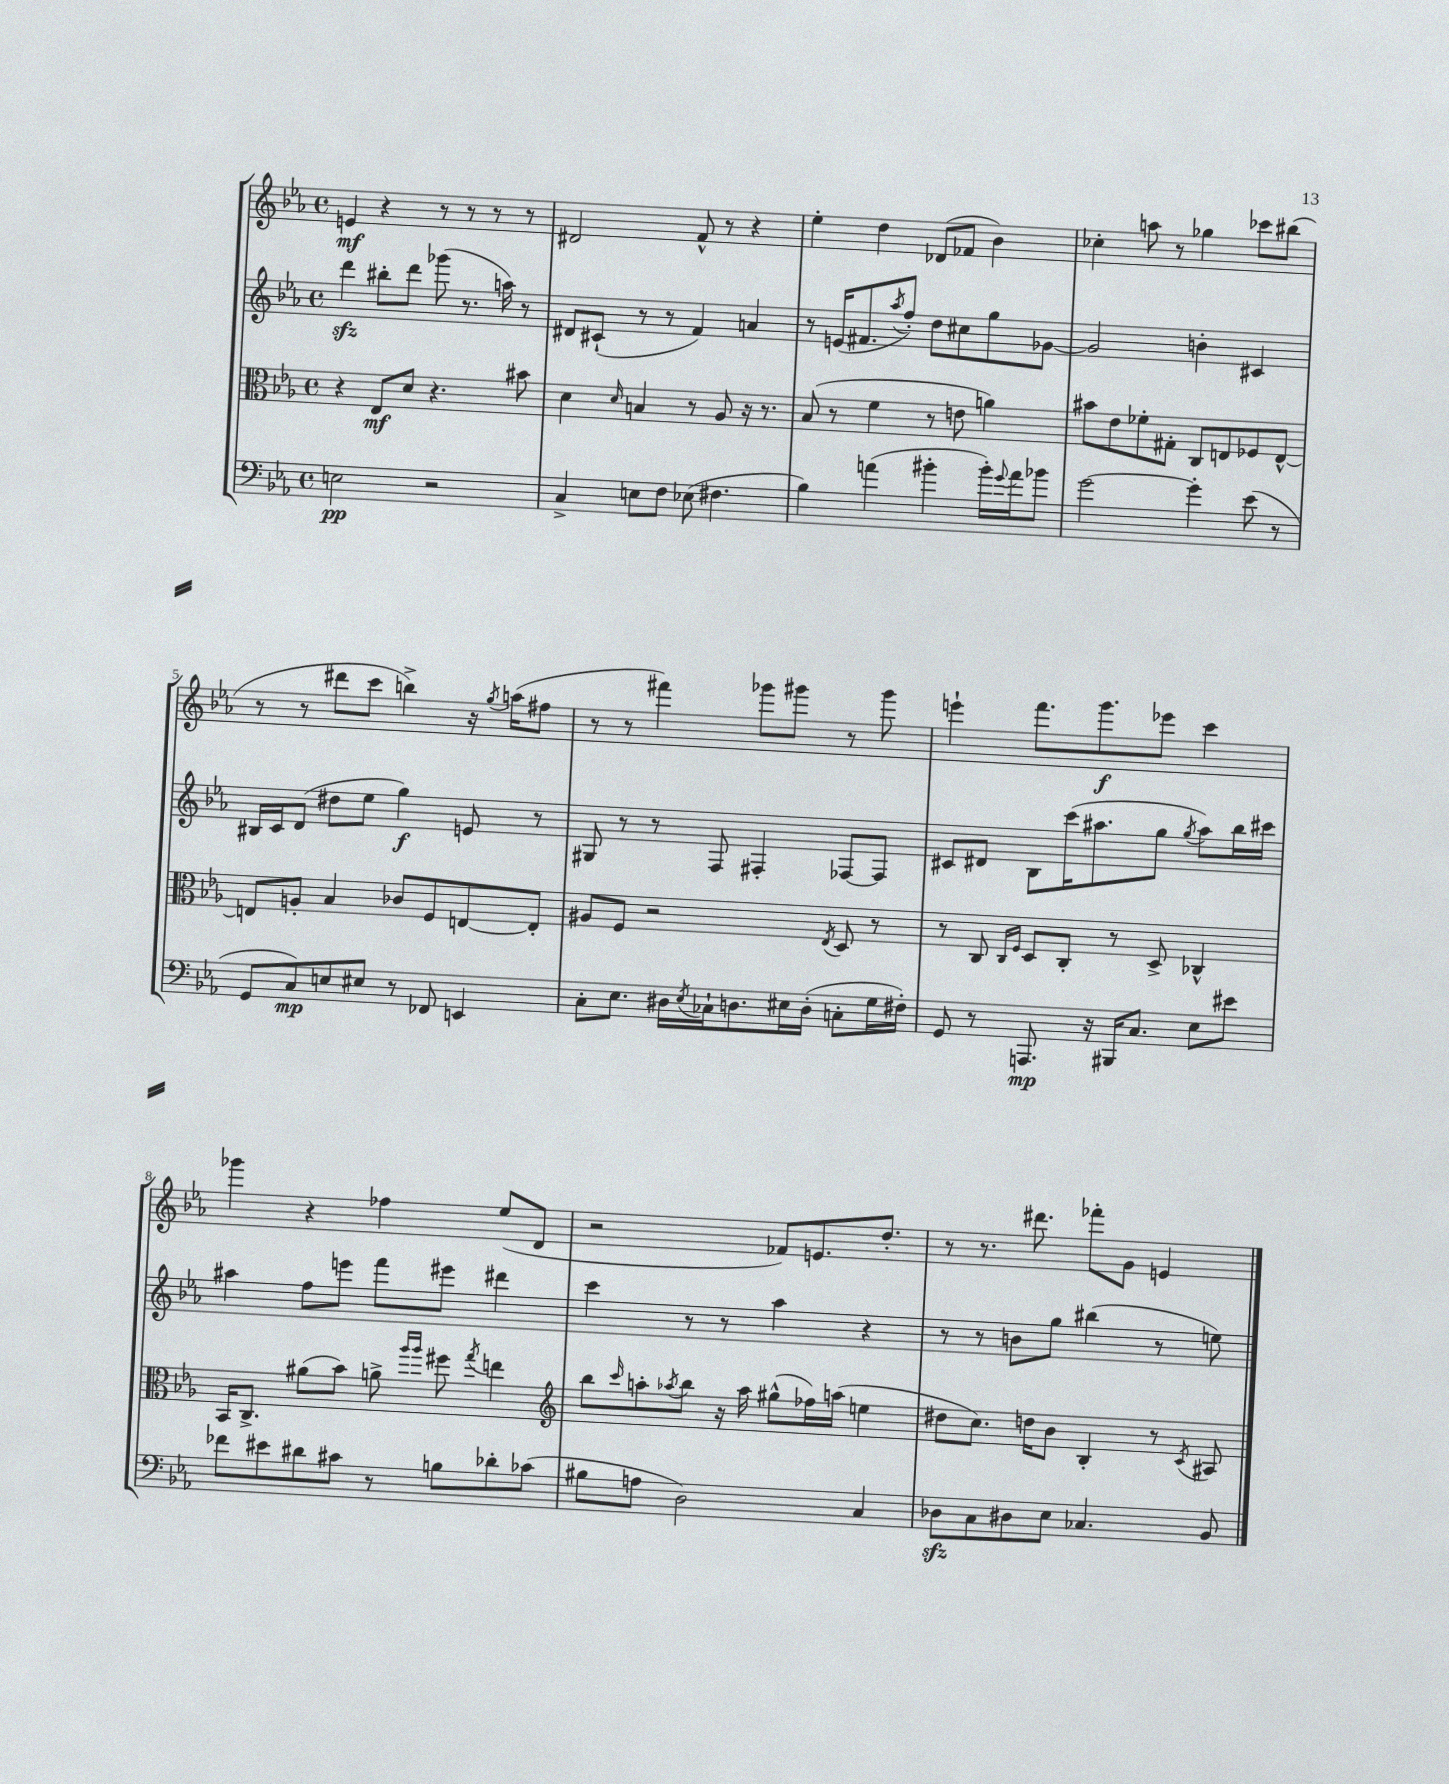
<<
\new StaffGroup <<
\new Staff = "s0" {
    \clef treble \key ees \major \defaultTimeSignature \time 4/4
    e'4\mf r4 r8 r8 r8 r8 |
    dis'2 f'8-^ r8 r4 |
    ees''4-. d''4 des'8( fes'8 bes'4) |
    ces''4-. a''8 r8 ges''4 ces'''8 bis''8( |
    r8 r8 dis'''8 c'''8 b''4->) r16 \acciaccatura { g''8 } a''16( fis''8 |
    r8 r8 fis'''4) ges'''8 gis'''8 r8 gis'''8 |
    e'''4-! f'''8. g'''8.\f ees'''8 c'''4 |
    ges'''4 r4 fes''4 ees''8( d'8 |
    r2 fes'8) e'8. d''8.-. |
    r8 r8. dis'''8. fes'''8-. g'8 e'4 \bar "|." |
}
\new Staff = "s1" {
    \clef treble \key ees \major \defaultTimeSignature \time 4/4
    d'''4\sfz bis''8-. d'''8 ges'''8( r8. a''16) r8 |
    dis'8 cis'8-!( r8 r8 f'4) a'4 |
    r8 e'16( fis'8. \acciaccatura { aes''8 } f''8-.) d''8 cis''8 g''8 ges'8~ |
    ges'2 b'4-. cis'4 |
    bis16 c'16 d'8( dis''8 ees''8 g''4\f) e'8 r8 |
    gis8 r8 r8 f8 fis4-. fes8~ fes8 |
    cis'8 dis'8 bes8 c'''16( ais''8. g''8 \acciaccatura { g''8 } ais''8) bes''16 cis'''16 |
    ais''4 f''8 e'''8 f'''8 eis'''8 dis'''4 |
    c'''4 r8 r8 aes''4 r4 |
    r8 r8 b'8 g''8 bis''4( r8 e''8) \bar "|." |
}
\new Staff = "s2" {
    \clef alto \key ees \major \defaultTimeSignature \time 4/4
    r4 ees8\mf d'8 r4. bis'8 |
    d'4 \grace { d'16 } b4 r8 aes8 r16 r8. |
    bes8( r8 f'4 r8 e'8 a'4) |
    bis'8 ees'8 fes'8-. gis8-. c8 e8 fes8 e8~-^ |
    e8 a8-. bes4 ces'8 f8 e8~ e8-. |
    ais8 f8 r2 \acciaccatura { ees8 } d8 r8 |
    r8 c8 \grace { c16 f16 } d8 c8-. r8 d8-> ces4-^ |
    bes,16 c8.-> ais'8( bes'8) a'8-> \grace { aes''16 aes''16 } fis''8 \acciaccatura { g''8 } e''4 |
    \clef treble bes''8 \grace { c'''16 } a''8-. \acciaccatura { aes''8 } bes''8 r16 aes''16 gis''8-^( fes''16) a''16( e''4 |
    dis''8 c''8.) d''16 bes'8 bes4-. r8 \acciaccatura { c'8 } ais8 \bar "|." |
}
\new Staff = "s3" {
    \clef bass \key ees \major \defaultTimeSignature \time 4/4
    e2\pp r2 |
    c4-> e8 f8 ees8( fis4. |
    bes4) a'4( bis'4-. bis'16-.) \appoggiatura { g'8 } a'16 bes'8 |
    g'2~ g'4-. ees'8( r8 |
    g,8 c8\mp) e8 eis8 r8 fes,8 e,4 |
    c8-. ees8. dis16 \acciaccatura { ees8 } ces16-! d8. eis16 d16-.( c8-. g16 fis16-.) |
    g,8 r8 a,,8.\mp r16 bis,,16 c8. ees8 eis'8 |
    fes'8 eis'8 dis'8 cis'8 r8 b8 des'8-. ces'8( |
    bis8 a8 d2) c4 |
    des8\sfz c8 dis8 ees8 ces4. bes,8 \bar "|." |
}
>>
>>
